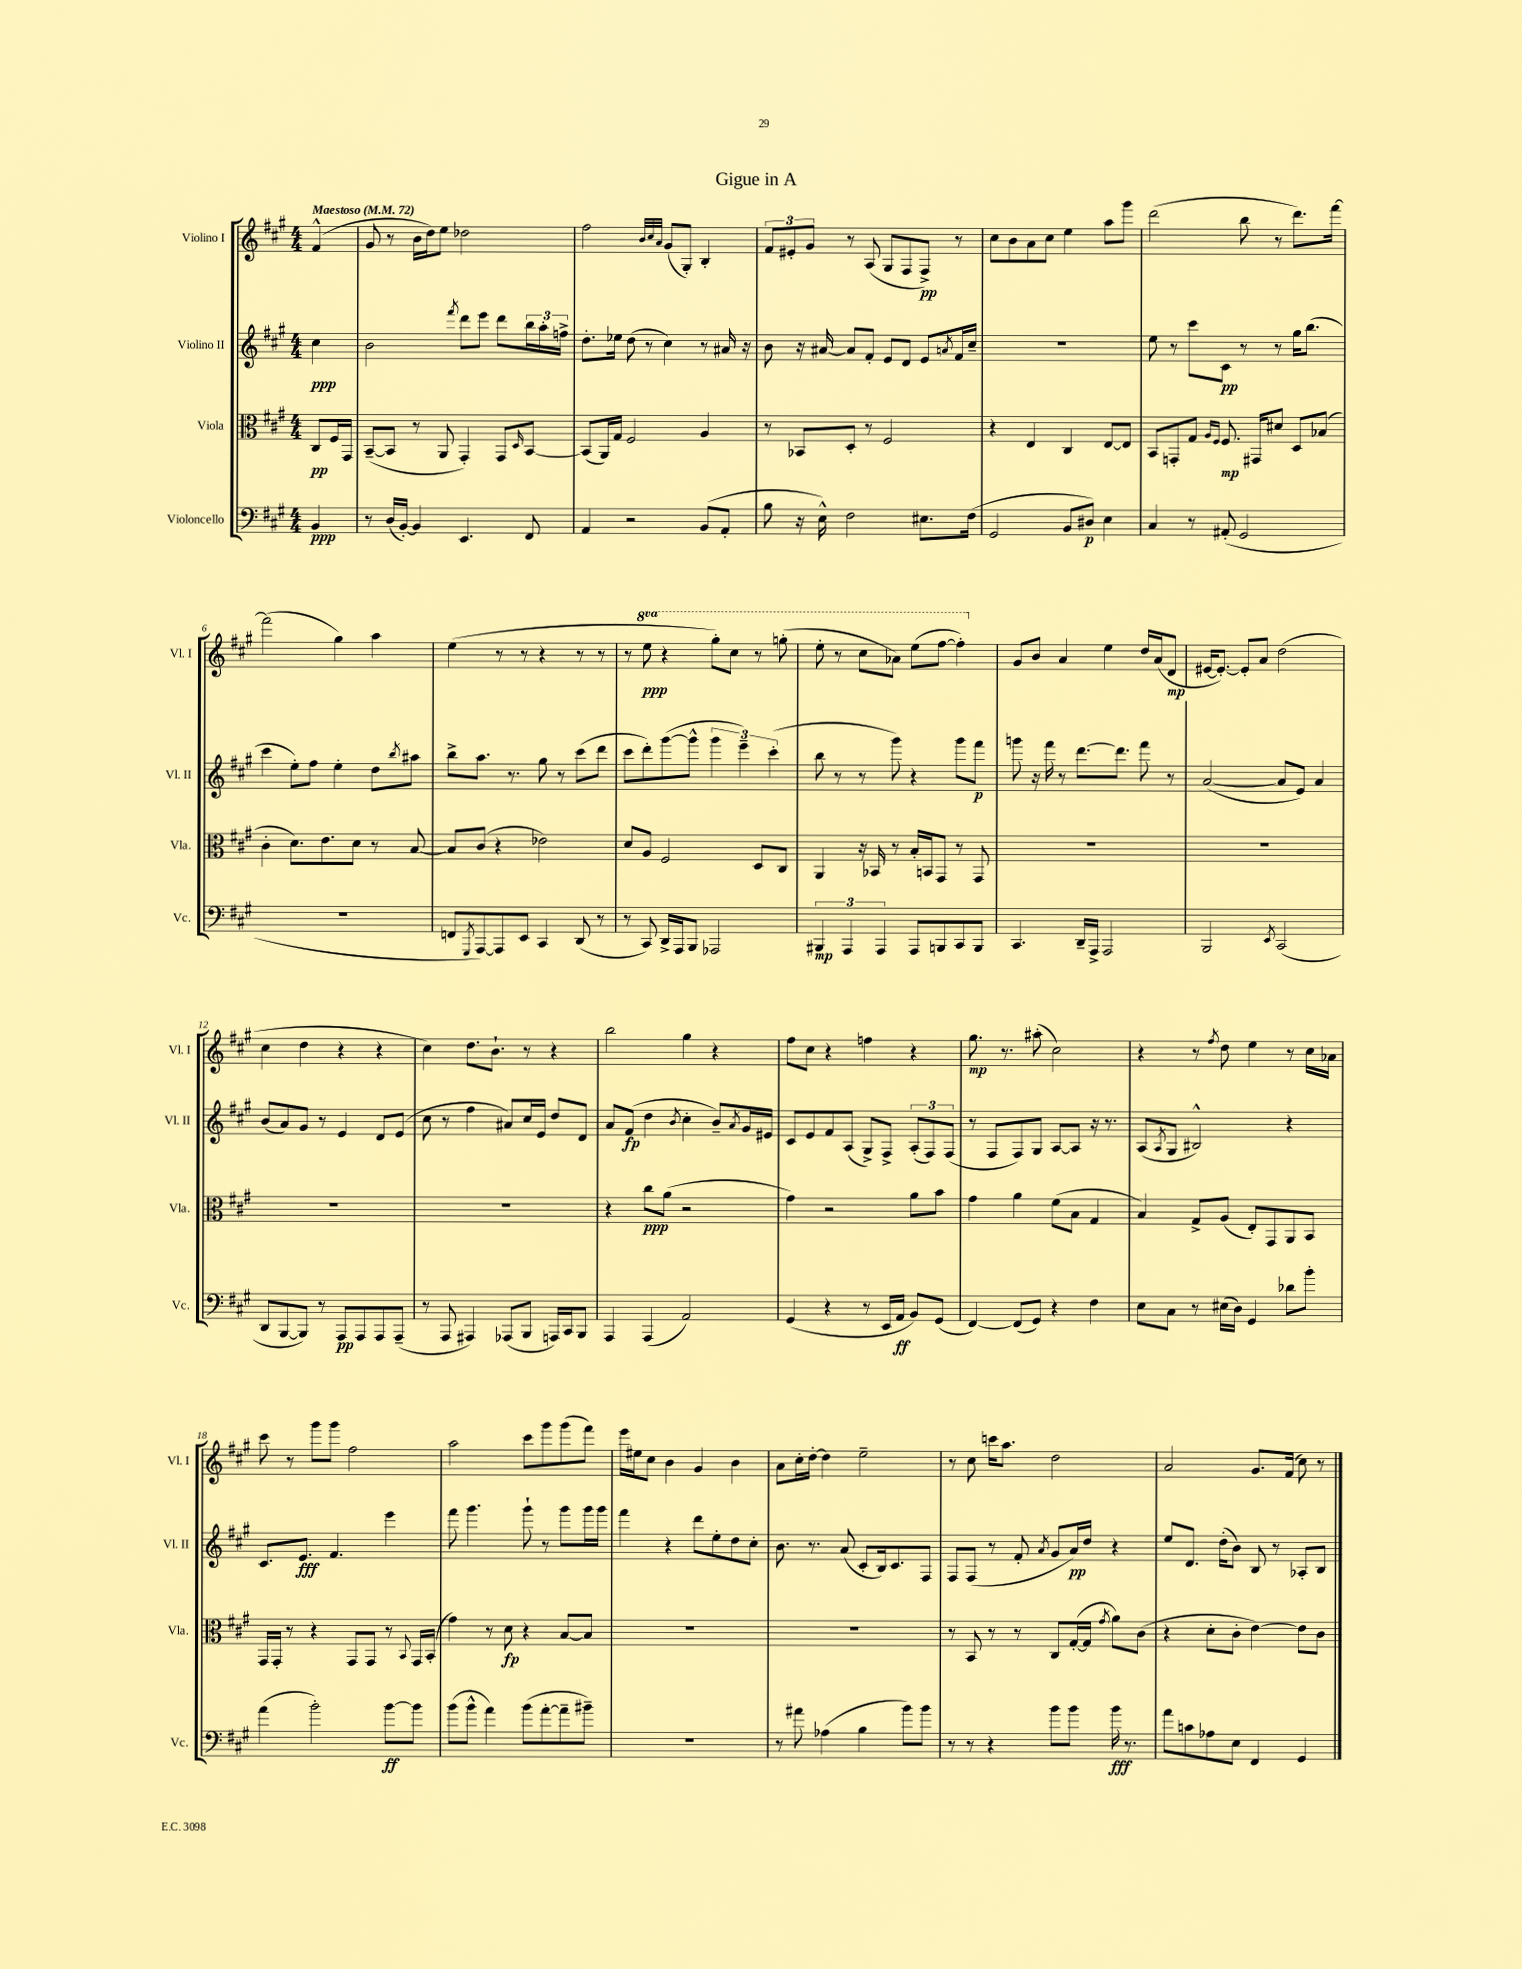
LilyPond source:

\header { title = "Gigue in A" }
<<
\new StaffGroup <<
\new Staff = "s0" \with { instrumentName = "Violino I" shortInstrumentName = "Vl. I" } {
    \clef treble \key a \major \numericTimeSignature \time 4/4 \set Staff.ottavationMarkups = #ottavation-simple-ordinals \partial 4 \tempo "Maestoso" 4 = 72
    fis'4-^( |
    gis'8 r8 b'16 d''16) e''8 des''2 |
    fis''2 \grace { b'32 cis''32 a'32 } gis'8( gis8-.) b4-. |
    \tuplet 3/2 { fis'8 eis'8-. gis'8 } r8 a8( gis8 fis8 fis8->\pp) r8 |
    cis''8 b'8 a'8 cis''8 e''4 a''8 gis'''8 |
    d'''2( b''8 r8 d'''8.) fis'''16~ |
    fis'''2( gis''4) a''4 |
    e''4( r8 r8 r4 r8 r8 |
    r8 \ottava #1 e'''8\ppp r4 gis'''8-.) cis'''8 r8 g'''8-.( |
    e'''8-. r8 cis'''8 aes''8) e'''8( fis'''8~ fis'''4-.) \ottava #0 |
    gis'8 b'8 a'4 e''4 d''16 a'16( d'8\mp |
    eis'16~ eis'8.~-.) eis'8-. a'8 d''2( |
    cis''4 d''4 r4 r4 |
    cis''4) d''8. b'8.-! r8 r4 |
    b''2 gis''4 r4 |
    fis''8 cis''8 r4 f''4 r4 |
    gis''8.\mp r8. ais''8-.( cis''2) |
    r4 r8 \acciaccatura { fis''8 } d''8 e''4 r8 cis''16 aes'16 |
    cis'''8 r8 gis'''8 gis'''8 fis''2 |
    a''2 cis'''8 gis'''8 gis'''8( fis'''8) |
    e'''16 eis''16 cis''8 b'4 gis'4 b'4 |
    a'8 cis''16-. d''16~-. d''4 e''2-- |
    r8 cis''8 c'''16 a''8. d''2 |
    a'2 gis'8. fis'16( cis''8) r8 \bar "|." |
}
\new Staff = "s1" \with { instrumentName = "Violino II" shortInstrumentName = "Vl. II" } {
    \clef treble \key a \major \numericTimeSignature \time 4/4 \partial 4
    cis''4\ppp |
    b'2 \acciaccatura { fis'''8 } d'''8 e'''8 d'''8 \tuplet 3/2 { b''16 a''16-. f''16-> } |
    d''8.-. ees''16 d''8( r8 cis''4) r8 ais'16 r16 |
    b'8 r16 ais'16~ ais'8 fis'8-. e'8 d'8 e'8 \acciaccatura { a'8 } fis'16 cis''16-- |
    R1 |
    e''8 r8 cis'''8 cis'8\pp r8 r8 gis''16 b''8.( |
    cis'''4 e''8-.) fis''8 e''4-. d''8 \acciaccatura { b''8 } ais''8 |
    b''8-> a''8. r8. gis''8 r8 cis'''8( d'''8 |
    cis'''8 d'''8-.) gis'''8~( gis'''8-^ \tuplet 3/2 { gis'''4 e'''4--) cis'''4-.( } |
    b''8 r8 r8 gis'''8) r4 gis'''8 fis'''8\p |
    g'''8 r16 fis'''16 r8 d'''8.~ d'''8. fis'''8 r8 |
    a'2~( a'8 e'8) a'4 |
    b'8( a'8) gis'8 r8 e'4 d'8 e'8( |
    cis''8 r8 fis''4 ais'8) cis''16 e'16 d''8 d'8 |
    a'8 fis'8\fp( d''4 \acciaccatura { b'8 } cis''4-. b'8--) \acciaccatura { a'8 } gis'16 eis'16 |
    cis'8 e'8 fis'8 a8( gis8->) fis8-> \tuplet 3/2 { a8-.( fis8) fis8( } |
    r8 fis8 fis8) gis8 a8~ a8 r16 r8. |
    a8( \acciaccatura { a8 } gis8 bis2-^) r4 |
    cis'8. e'8.\fff fis'4. e'''4 |
    fis'''8 gis'''4. gis'''8-! r8 gis'''8 gis'''16 gis'''16 |
    fis'''4 r4 d'''8 e''8-. d''8 cis''8-. |
    b'8. r8. a'8( cis'8-. b16) cis'8. fis8 |
    fis8 fis8( r8 fis'8-. \acciaccatura { a'8 } gis'8 a'16\pp) d''16 r4 |
    e''8 d'8. d''16-.( b'8) b8 r8 aes8-. b8 \bar "|." |
}
\new Staff = "s2" \with { instrumentName = "Viola" shortInstrumentName = "Vla." } {
    \clef alto \key a \major \numericTimeSignature \time 4/4 \partial 4
    cis8\pp fis16 gis,16 |
    b,8~--( b,8 r8 a,8 gis,4-.) gis,8 \grace { d16 } b,8~ |
    b,8( a,16) gis16 fis2 a4 |
    r8 bes,8 d8-. r8 fis2 |
    r4 e4 cis4 e8~ e8 |
    b,8 g,8-. gis8 \grace { a16 fis16 } fis8.\mp gis,16 dis'8 d8 bes8( |
    cis'4-. d'8.) e'8. d'8 r8 b8~ |
    b8 cis'8( r4 ees'2) |
    d'8 a8 fis2 d8 cis8 |
    a,4 r16 bes,16 r8 b16-. b,16 gis,8 r8 gis,8 |
    R1 |
    R1 |
    R1 |
    R1 |
    r4 cis''8\ppp a'8( r2 |
    gis'4) r2 a'8 b'8 |
    gis'4 a'4 fis'8( b8 gis4 |
    b4) gis8-> a8( e8-.) gis,8 a,8 b,8 |
    gis,16 gis,16-. r8 r4 gis,8 gis,8 r8 \appoggiatura { b,8 } gis,16 b,16-.( |
    gis'4) r8 d'8\fp r4 b8~ b8 |
    R1 |
    R1 |
    r8 b,8 r8 r8 cis8 gis16~-.( gis16 \acciaccatura { gis'8 } a'8) cis'8( |
    r4 d'8-. cis'8-. e'4~) e'8 cis'8 \bar "|." |
}
\new Staff = "s3" \with { instrumentName = "Violoncello" shortInstrumentName = "Vc." } {
    \clef bass \key a \major \numericTimeSignature \time 4/4 \partial 4
    b,4\ppp |
    r8 d16( b,16~-.) b,4 e,4. fis,8 |
    a,4 r2 b,8( a,8-. |
    b8 r16 e16-^) fis2 eis8. fis16( |
    gis,2 b,8 dis8\p) e4 |
    cis4 r8 ais,8-.( gis,2 |
    R1 |
    f,8 \acciaccatura { gis,,8 } a,,8~) a,,8 e,8 cis,4 d,8( r8 |
    r8 cis,8) d,16-> a,,16 b,,8 aes,,2 |
    \tuplet 3/2 { bis,,4\mp a,,4 a,,4 } a,,8 b,,8 cis,8 b,,8 |
    cis,4. d,16-- a,,16-> a,,2 |
    b,,2 \acciaccatura { e,8 } cis,2( |
    d,8 b,,8~ b,,8) r8 a,,8\pp a,,8 a,,8 a,,8--( |
    r8 a,,8 ais,,4) aes,,8( b,,8 a,,16) cis,16 b,,8 |
    a,,4 a,,4( a,2) |
    gis,4( r4 r8 e,16 a,16\ff b,8) gis,8( |
    fis,4~) fis,8( gis,8) r4 fis4 |
    e8 cis8 r8 eis16( d16) gis,4 des'8 b'8-. |
    a'4( b'2-.) b'8~\ff b'8 |
    b'8( b'8-^ a'4) b'8( a'8~-. a'8-- bis'8--) |
    R1 |
    r8 ais'8 aes4( b4 b'8) b'8 |
    r8 r8 r4 b'8 b'8 b'16\fff r8. |
    a'8 c'8 aes8 e8 fis,4 gis,4 \bar "|." |
}
>>
>>
